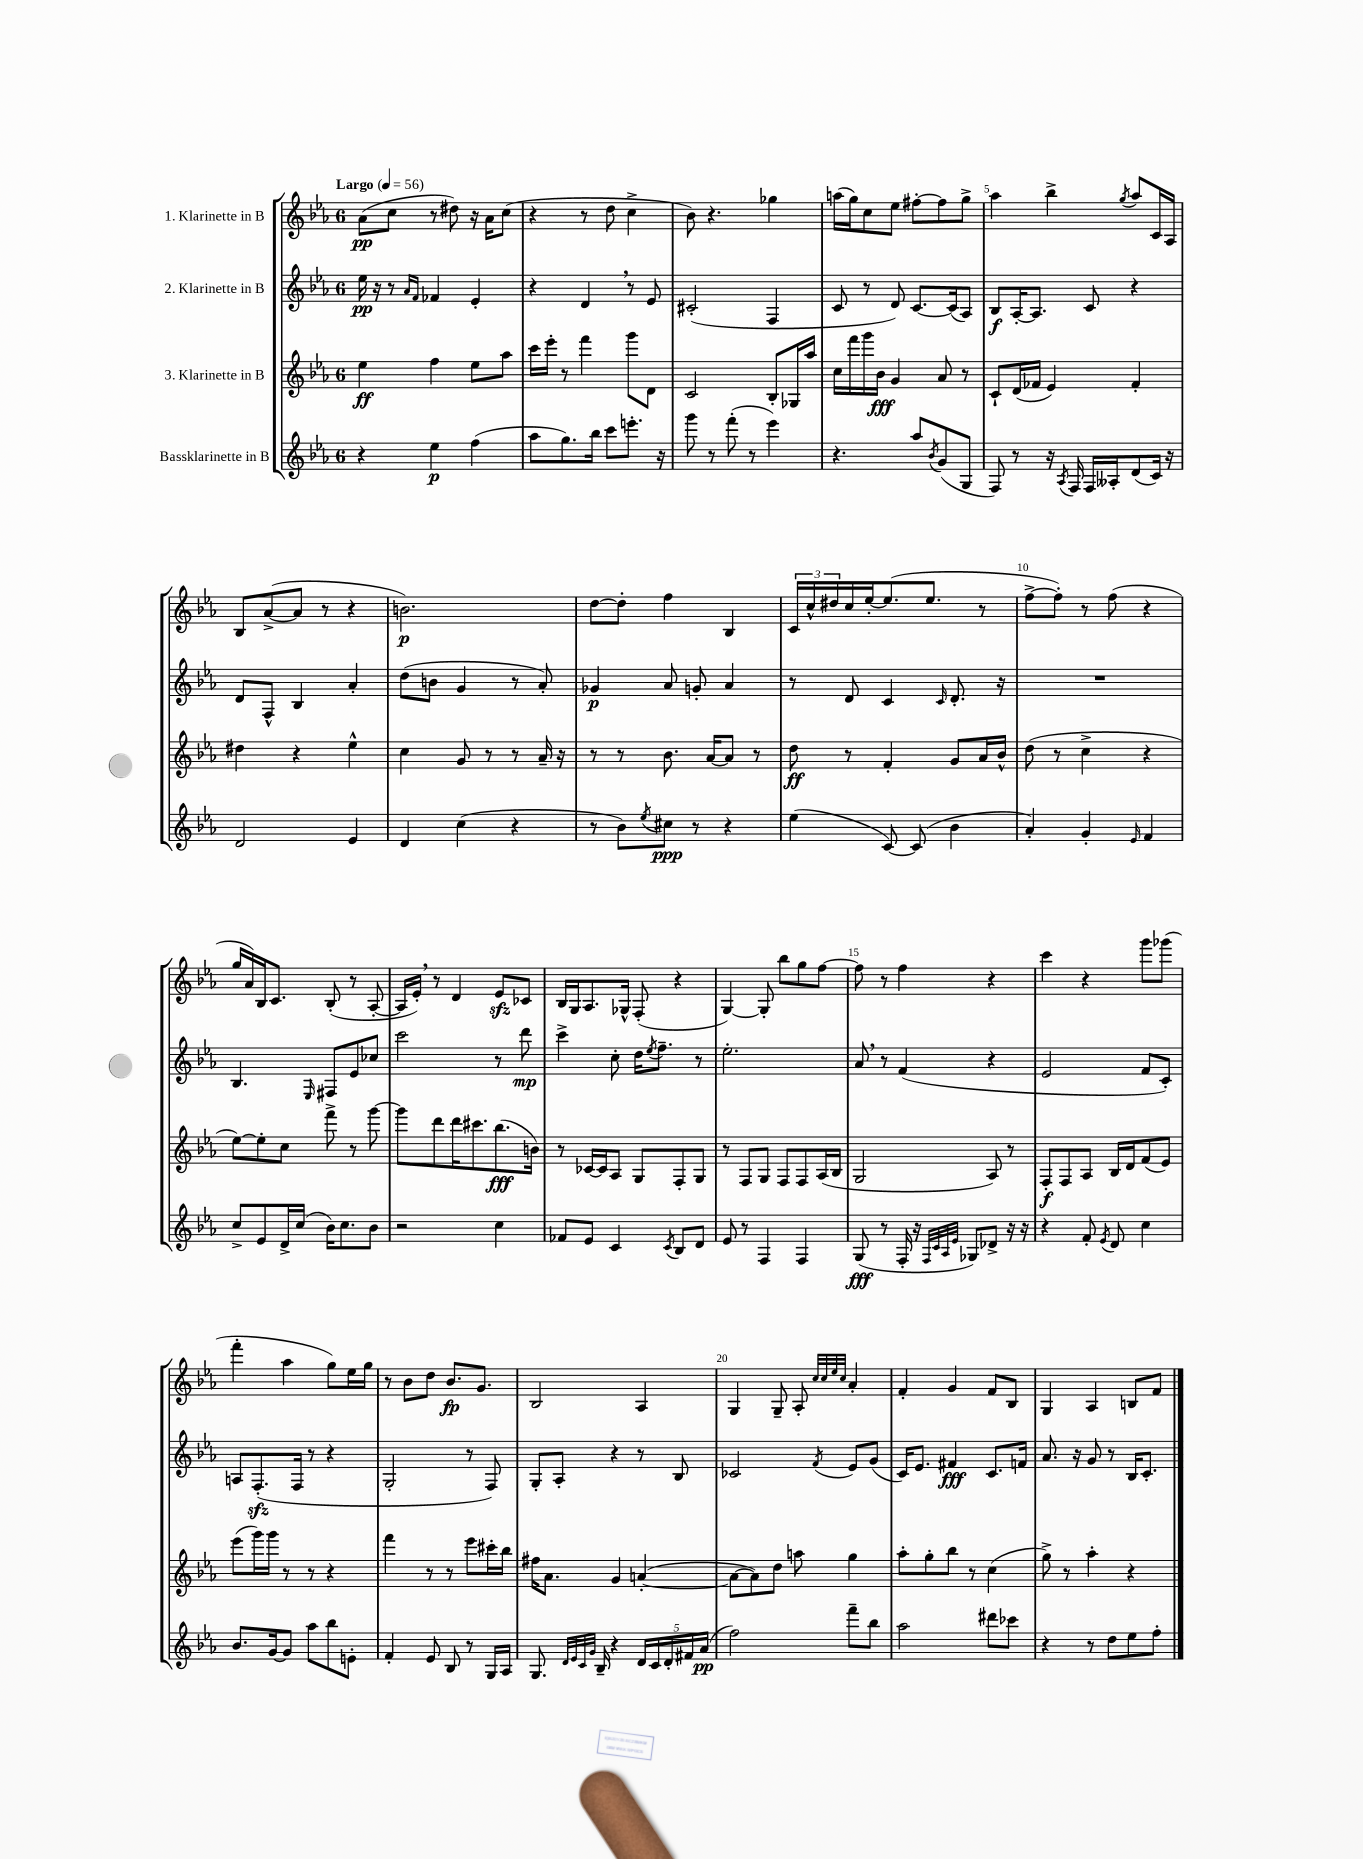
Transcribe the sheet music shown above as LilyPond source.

<<
\new StaffGroup <<
\new Staff = "s0" \with { instrumentName = "1. Klarinette in B" } {
    \clef treble \key ees \major \once \override Staff.TimeSignature.style = #'single-digit \time 6/8 \tempo "Largo" 4 = 56
    aes'8\pp( c''8 r8 dis''8) r16 aes'16 c''8( |
    r4 r8 d''8 c''4-> |
    bes'8) r4. ges''4 |
    a''16( g''16) c''8 ees''8 fis''8~-. fis''8 g''8-> |
    aes''4 bes''4-> \acciaccatura { g''8 } aes''8 c'16 aes16 |
    bes8 aes'8~->( aes'8 r8 r4 |
    b'2.\p) |
    d''8~ d''8-. f''4 bes4 |
    \tuplet 3/2 { c'16 c''16-^ dis''16 } c''16 ees''16~-. ees''8.( ees''8. r8 |
    f''8~-> f''8-.) r8 f''8( r4 |
    g''16 aes'16) bes16 c'8. bes8-.( r8 aes8~-. |
    aes16 ees'16-.) \breathe r8 d'4 ees'8\sfz ces'8 |
    bes16 g16 aes8. ges16-^ f8-.( r4 |
    g4~) g8-. bes''8 g''8 f''8~ |
    f''8 r8 f''4 r4 |
    c'''4 r4 g'''8 ges'''8( |
    f'''4-. aes''4 g''8) ees''16 g''16 |
    r8 bes'8 d''8 bes'8.\fp g'8. |
    bes2 aes4 |
    g4 g8-- aes8-. \grace { c''32 c''32 ees''32 c''32 } aes'4-. |
    f'4-. g'4 f'8 bes8 |
    g4 aes4 b8 f'8 \bar "|." |
}
\new Staff = "s1" \with { instrumentName = "2. Klarinette in B" } {
    \clef treble \key ees \major \once \override Staff.TimeSignature.style = #'single-digit \time 6/8
    ees''16\pp r16 r8 \grace { aes'16 f'16 } fes'4 ees'4-. |
    r4 d'4 \breathe r8 ees'8 |
    cis'2-.( f4 |
    c'8 r8 d'8) c'8.~ c'16( aes8) |
    bes8\f aes16~-. aes8. c'8 r4 |
    d'8 f8-^ bes4 aes'4-. |
    d''8( b'8 g'4 r8 aes'8-.) |
    ges'4\p aes'8 g'8-. aes'4 |
    r8 d'8 c'4 \grace { c'16 } d'8.-. r16 |
    R2. |
    bes4. \grace { ees16 } fis8 ees'8 ces''8 |
    c'''2 r8 d'''8\mp |
    c'''4-> c''8-. d''16 \acciaccatura { ees''8 } f''8.-- r8 |
    ees''2.-. |
    aes'8 \breathe r8 f'4( r4 |
    ees'2 f'8 c'8-.) |
    a8 f8.-.\sfz( f16 r8 r4 |
    g2-. r8 f8) |
    g8-. aes8-. r4 r8 bes8 |
    ces'2 \acciaccatura { f'8 } ees'8 g'8( |
    c'16) ees'8. fis'4\fff c'8. f'16 |
    aes'8. r16 g'8 r8 bes16 c'8.-. \bar "|." |
}
\new Staff = "s2" \with { instrumentName = "3. Klarinette in B" } {
    \clef treble \key ees \major \once \override Staff.TimeSignature.style = #'single-digit \time 6/8
    ees''4\ff f''4 ees''8 aes''8 |
    c'''16 ees'''16-. r8 f'''4 g'''8 d'8 |
    c'2 bes8-. ges16 aes''16 |
    c''16 f'''16 g'''16 bes'16\fff g'4 aes'8 r8 |
    c'8-! d'16( fes'16 ees'4) fes'4-. |
    dis''4 r4 ees''4-^ |
    c''4 g'8 r8 r8 aes'16-- r16 |
    r8 r8 bes'8. aes'16~ aes'8 r8 |
    d''8\ff r8 f'4-. g'8 aes'16 bes'16-^ |
    d''8( r8 c''4-> r4 |
    ees''8~) ees''8-. c''8 f'''8-> r8 g'''8~ |
    g'''8 d'''8 d'''16 cis'''8. bes''8.\fff( b'16) |
    r8 ces'16~ ces'16 aes8 g8 f8-. g8 |
    r8 f8 g8 f8 f8 aes16( bes16 |
    g2 aes8) r8 |
    f8-.\f f8 aes8 bes16 d'16 f'8( ees'8) |
    ees'''8( g'''16) g'''16 r8 r8 r4 |
    f'''4 r8 r8 ees'''8 cis'''16-. bes''16 |
    fis''16 aes'8. g'4 a'4~-.( |
    a'8~ a'8) d''8 a''8 g''4 |
    aes''8-. g''8-. bes''8 r8 c''4( |
    g''8->) r8 aes''4-. r4 \bar "|." |
}
\new Staff = "s3" \with { instrumentName = "Bassklarinette in B" } {
    \clef treble \key ees \major \once \override Staff.TimeSignature.style = #'single-digit \time 6/8
    r4 ees''4\p f''4( |
    aes''8 g''8.) bes''16 c'''8 e'''8.-. r16 |
    g'''8 r8 f'''8-.( r8 ees'''4) |
    r4. aes''8 \acciaccatura { bes'8 } g'8( g8 |
    f8) r8 r16 \acciaccatura { aes8 } f16 f16 aeses16-. d'8( c'16) r16 |
    d'2 ees'4 |
    d'4 c''4( r4 |
    r8 bes'8) \acciaccatura { ees''8 } cis''8\ppp r8 r4 |
    ees''4( c'8~) c'8( bes'4 |
    aes'4-.) g'4-. \grace { ees'16 } f'4 |
    c''8-> ees'8 d'16-> c''16( bes'16) c''8. bes'8 |
    r2 c''4 |
    fes'8 ees'8 c'4 \acciaccatura { c'8 } bes8 d'8 |
    ees'8 r8 f4 f4 |
    g8\fff( r8 f16-. r16 \grace { f32 c'32 aes32 ees'32 } ges8) des'8-> r16 r16 |
    r4 f'8-. \acciaccatura { ees'8 } d'8 c''4 |
    bes'8. g'16~ g'8 aes''8 bes''8 e'8-. |
    f'4-. ees'8 bes8 r8 g16 aes16 |
    g8. \grace { d'32 ees'32 c'32 g'32 } bes16-- r4 \tuplet 5/4 { d'16 c'16 d'16-. fis'16 aes'16\pp( } |
    f''2) f'''8-- bes''8 |
    aes''2 dis'''8 ces'''8 |
    r4 r8 d''8 ees''8 f''8-. \bar "|." |
}
>>
>>
\layout { \context { \Score \override BarNumber.break-visibility = ##(#f #t #t) barNumberVisibility = #(every-nth-bar-number-visible 5) } }
